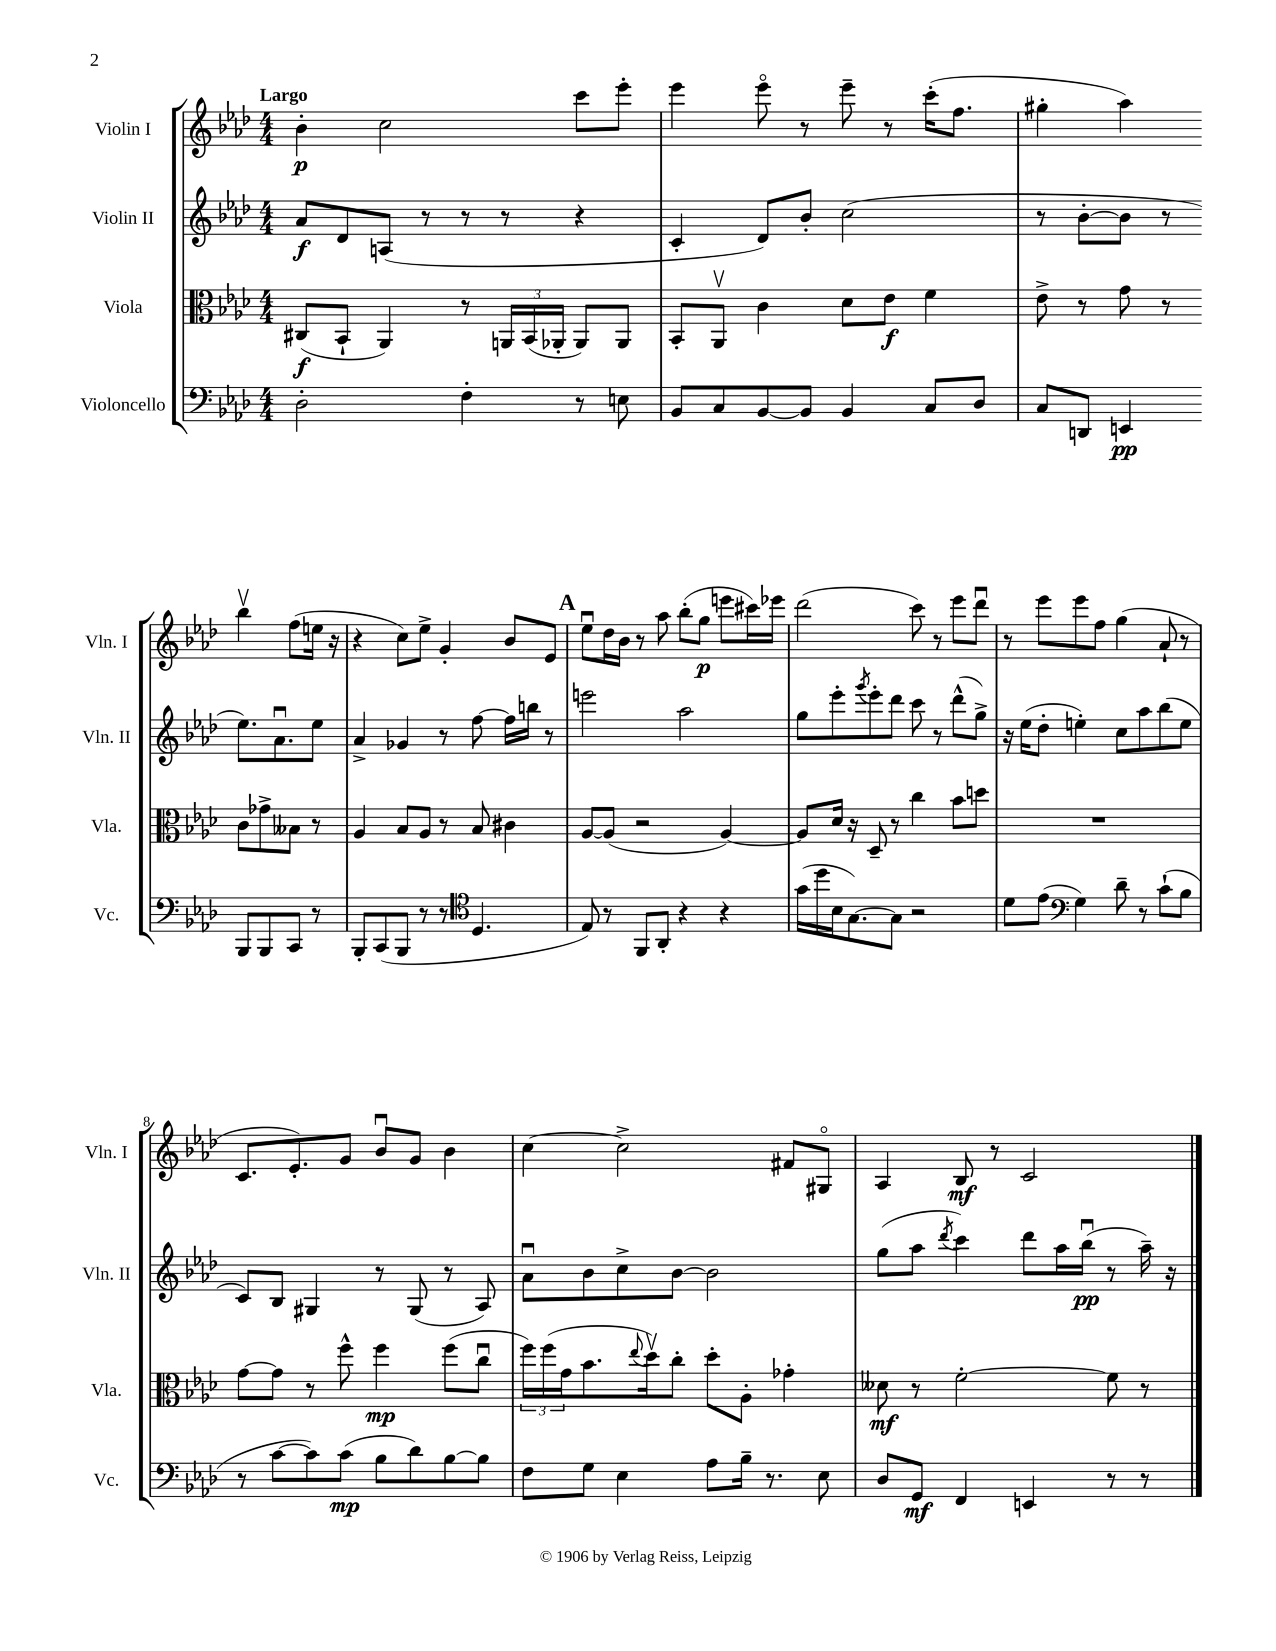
<<
\new StaffGroup <<
\new Staff = "s0" \with { instrumentName = "Violin I" shortInstrumentName = "Vln. I" } {
    \clef treble \key aes \major \numericTimeSignature \time 4/4 \tempo "Largo"
    bes'4-.\p c''2 c'''8 ees'''8-. |
    ees'''4 ees'''8\flageolet r8 ees'''8-- r8 c'''16-.( f''8. |
    gis''4-. aes''4) bes''4\upbow f''8( e''16 r16 |
    r4 c''8) ees''8-> g'4-. bes'8 ees'8 |
    \mark \markup { \bold "A" } ees''8\downbow des''16 bes'16 r8 aes''8 bes''8-.( g''8\p e'''8 cis'''16) ees'''16 |
    des'''2( c'''8) r8 ees'''8 des'''8\downbow |
    r8 ees'''8 ees'''8 f''8 g''4( aes'8-! r8 |
    c'8. ees'8.-.) g'8 bes'8\downbow g'8 bes'4 |
    c''4~ c''2-> fis'8 gis8\flageolet |
    aes4 bes8\mf r8 c'2 \bar "|." |
}
\new Staff = "s1" \with { instrumentName = "Violin II" shortInstrumentName = "Vln. II" } {
    \clef treble \key aes \major \numericTimeSignature \time 4/4
    aes'8\f des'8 a8( r8 r8 r8 r4 |
    c'4-. des'8) bes'8-. c''2( |
    r8 bes'8~-. bes'8 r8 ees''8.) aes'8.\downbow ees''8 |
    aes'4-> ges'4 r8 f''8~ f''16 b''16 r8 |
    \mark \markup { \bold "A" } e'''2 aes''2 |
    g''8 ees'''8-. \acciaccatura { g'''8 } ees'''8-. des'''8 c'''8 r8 des'''8-^( g''8->) |
    r16 ees''16( des''8-. e''4-.) c''8 aes''8 bes''8( e''8 |
    c'8) bes8 gis4 r8 gis8( r8 aes8) |
    aes'8\downbow bes'8 c''8-> bes'8~ bes'2 |
    g''8( aes''8 \acciaccatura { des'''8 } c'''4) des'''8 aes''16 bes''16\downbow\pp( r8 aes''16--) r16 \bar "|." |
}
\new Staff = "s2" \with { instrumentName = "Viola" shortInstrumentName = "Vla." } {
    \clef alto \key aes \major \numericTimeSignature \time 4/4
    cis8\f( bes,8-! aes,4) r8 \tuplet 3/2 { a,16 bes,16( aes,16-. } aes,8) aes,8 |
    bes,8-. aes,8\upbow c'4 des'8 ees'8\f f'4 |
    ees'8-> r8 g'8 r8 c'8 ges'8-> beses8 r8 |
    aes4 bes8 aes8 r8 bes8 cis'4 |
    \mark \markup { \bold "A" } aes8~ aes8( r2 aes4~) |
    aes8 des'16 r16 des8-- r8 c''4 bes'8 d''8 |
    R1 |
    g'8~ g'8 r8 f''8-^ f''4\mp f''8( c''8\downbow |
    \tuplet 3/2 { f''16) f''16( g'16 } bes'8. \appoggiatura { ees''8 } des''16\upbow) c''8-. des''8-. aes8-. ges'4-. |
    deses'8\mf r8 f'2~-. f'8 r8 \bar "|." |
}
\new Staff = "s3" \with { instrumentName = "Violoncello" shortInstrumentName = "Vc." } {
    \clef bass \key aes \major \numericTimeSignature \time 4/4
    des2-. f4-. r8 e8 |
    bes,8 c8 bes,8~ bes,8 bes,4 c8 des8 |
    c8 d,8 e,4\pp bes,,8 bes,,8 c,8 r8 |
    bes,,8-. c,8( bes,,8 r8 r8 \clef tenor des4. |
    \mark \markup { \bold "A" } ees8) r8 f,8 aes,8-. r4 r4 |
    g'16( des''16 bes16 g8.~) g8 r2 |
    des'8 ees'8( \clef bass g4) des'8-- r8 c'8-!( bes8 |
    r8 c'8~ c'8) c'8\mp( bes8 des'8) bes8~ bes8 |
    f8 g8 ees4 aes8 bes16-- r8. ees8 |
    des8 g,8\mf f,4 e,4 r8 r8 \bar "|." |
}
>>
>>
